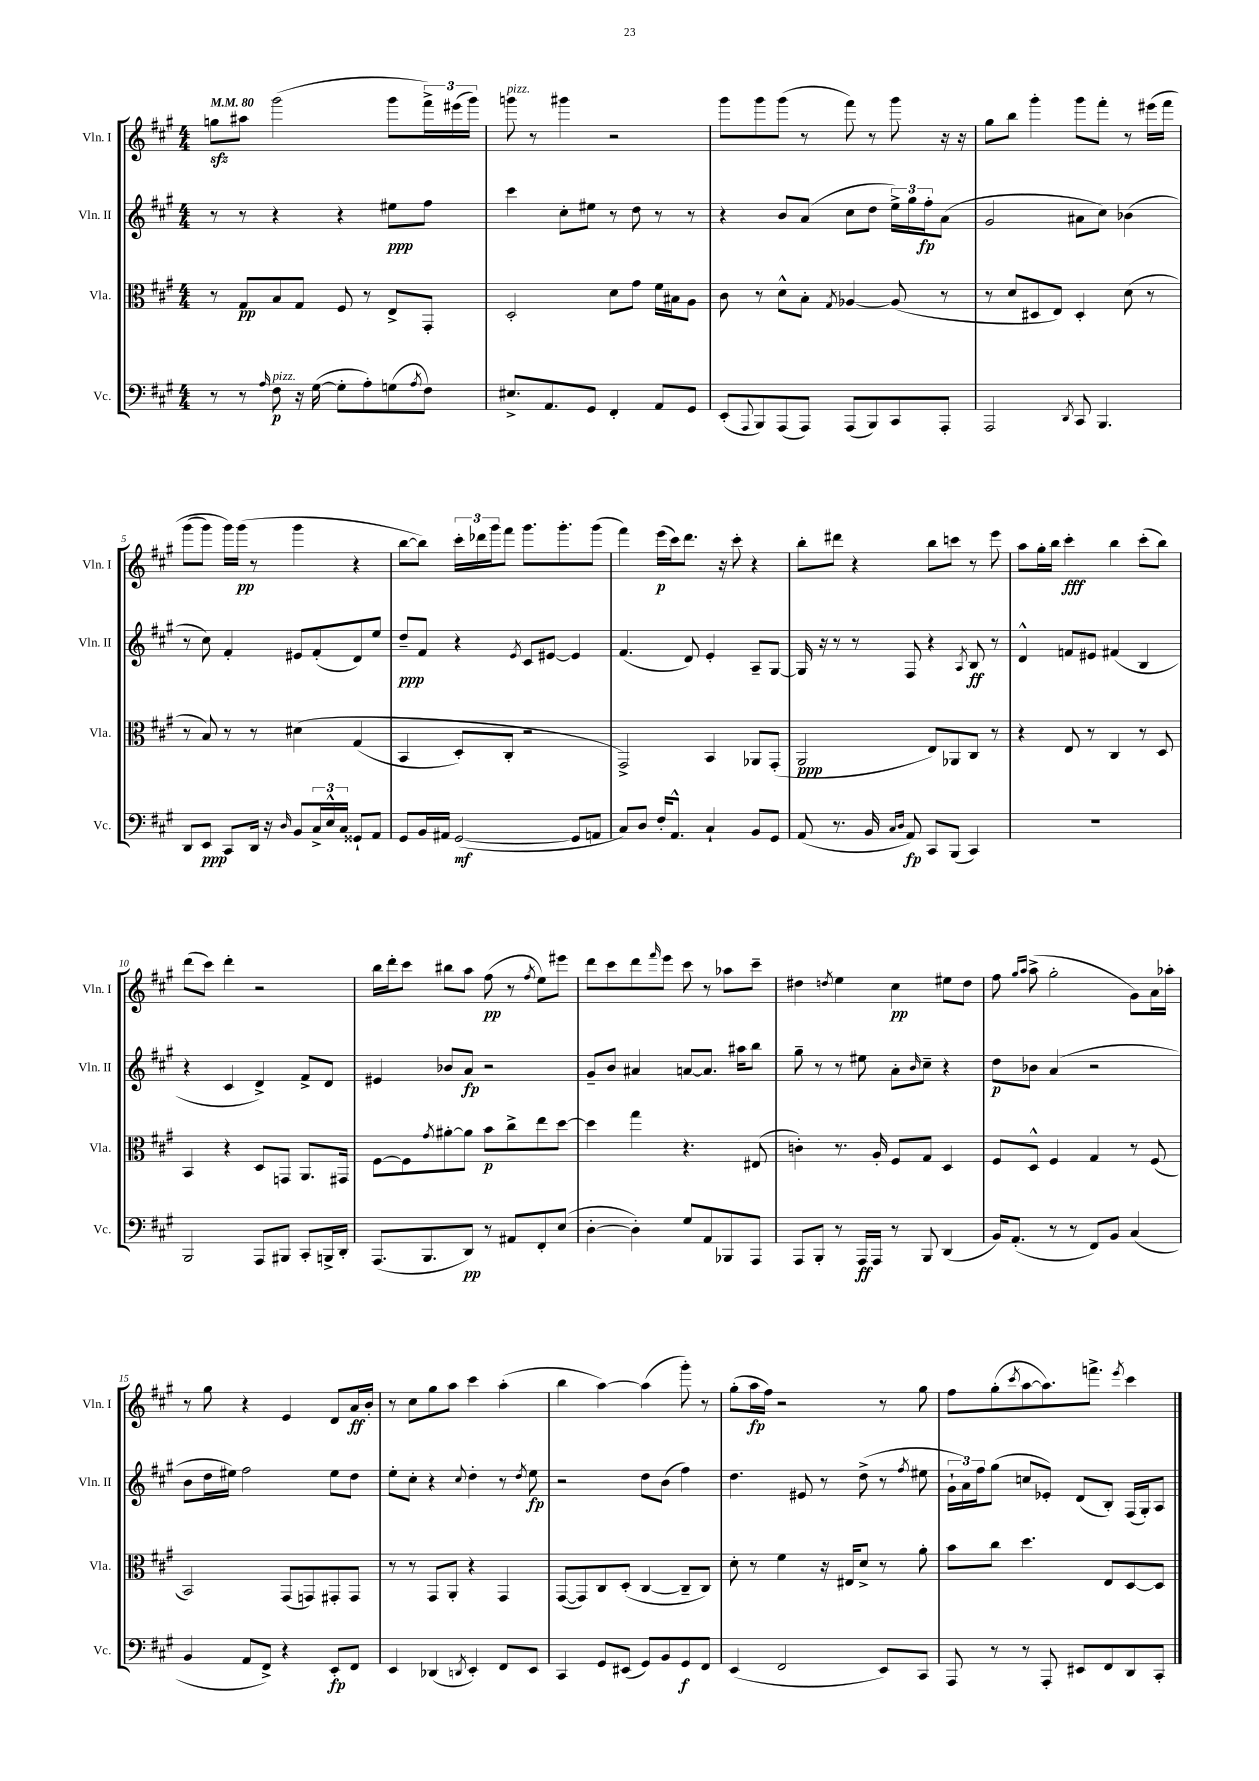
<<
\new StaffGroup <<
\new Staff = "s0" \with { instrumentName = "Vln. I" shortInstrumentName = "Vln. I" } {
    \clef treble \key a \major \numericTimeSignature \time 4/4 \tempo 4 = 80
    g''8\sfz ais''8 gis'''2( gis'''8 \tuplet 3/2 { fis'''16->) eis'''16( gis'''16) } |
    g'''8^\markup { \italic "pizz." } r8 gis'''4 r2 |
    gis'''8 gis'''8 gis'''8( r8 fis'''8) r8 gis'''8 r16 r16 |
    gis''8 b''8 gis'''4-. gis'''8 fis'''8-. r8 eis'''16\( fis'''16 |
    gis'''8( gis'''8) gis'''16\) gis'''16\pp( r8 gis'''4 r4 |
    b''8~ b''8) \tuplet 3/2 { cis'''16-. des'''16 gis'''16 } fis'''8 gis'''8. gis'''8.-. gis'''8( |
    fis'''4) e'''16\p( cis'''16) d'''8. r16 cis'''8-. r4 |
    b''8-. dis'''8 r4 b''8 c'''8 r8 e'''8 |
    a''8 gis''16-. b''16 cis'''4-.\fff b''4 cis'''8-.( b''8) |
    d'''8( cis'''8) d'''4-. r2 |
    b''16 d'''16-. cis'''8 bis''8 a''8 fis''8\pp( r8 \acciaccatura { fis''8 } e''8) eis'''8 |
    d'''8 cis'''8 d'''8 \grace { fis'''16 } e'''8 cis'''8 r8 aes''8 cis'''8-- |
    dis''4 \acciaccatura { d''8 } e''4 cis''4\pp eis''8 d''8 |
    fis''8 \grace { gis''16 a''16 } a''8->( gis''2-. gis'8) a'16 aes''16-. |
    r8 gis''8 r4 e'4 d'8 a'16\ff b'16-. |
    r8 cis''8 gis''8 a''8 cis'''4 a''4-.( |
    b''4 a''4~) a''4( gis'''8-.) r8 |
    gis''8-.( a''16\fp fis''16) r2 r8 gis''8 |
    fis''8 gis''8-.( \acciaccatura { cis'''8 } a''8~ a''8.) f'''8.-> \acciaccatura { e'''8 } cis'''4 \bar "|." |
}
\new Staff = "s1" \with { instrumentName = "Vln. II" shortInstrumentName = "Vln. II" } {
    \clef treble \key a \major \numericTimeSignature \time 4/4
    r8 r8 r4 r4 eis''8\ppp fis''8 |
    cis'''4 cis''8-. eis''8 r8 d''8 r8 r8 |
    r4 b'8 a'8( cis''8 d''8 \tuplet 3/2 { e''16->) gis''16 fis''16-.\fp } a'8( |
    gis'2 ais'8 cis''8) bes'4( |
    r8 cis''8) fis'4-. eis'8 fis'8-.( d'8) e''8 |
    d''8--\ppp fis'8 r4 \acciaccatura { e'8 } cis'8 eis'8~ eis'4 |
    fis'4.( d'8) e'4-. a8-- gis8~ |
    gis16 r16 r8 r8 fis8 r4 \acciaccatura { a8 } b8\ff r8 |
    d'4-^ f'8 eis'8 fis'4( b4 |
    r4 cis'4 d'4->) fis'8-> d'8 |
    eis'4 bes'8 a'8\fp r2 |
    gis'8-- b'8 ais'4 a'8~ a'8. ais''16 b''8 |
    gis''8-- r8 r8 eis''8 a'8-. \grace { b'16 } cis''8-- r4 |
    d''8\p bes'8 a'4( r2 |
    b'8 d''16 eis''16) fis''2 eis''8 d''8 |
    e''8-. cis''8-. r4 \appoggiatura { cis''8 } d''4-. r8 \acciaccatura { d''8 } e''8\fp |
    r2 d''8 b'8( fis''4) |
    d''4. eis'8 r8 d''8->( r8 \acciaccatura { fis''8 } eis''8 |
    \tuplet 3/2 { gis'16-! a'16) fis''16 } gis''8( c''8 ees'8-.) d'8( b8-.) fis16( gis16-.) a8 \bar "|." |
}
\new Staff = "s2" \with { instrumentName = "Vla." shortInstrumentName = "Vla." } {
    \clef alto \key a \major \numericTimeSignature \time 4/4
    r8 gis8\pp b8 gis8 fis8 r8 e8-> gis,8-. |
    d2-. d'8 gis'8 fis'16 bis16 a8 |
    cis'8 r8 d'8-^ b8-. \acciaccatura { gis8 } aes4~ aes8( r8 |
    r8 d'8 dis8 e8) dis4-. d'8( r8 |
    r8 b8) r8 r8 dis'4\( gis4( |
    b,4 d8-.) cis8-. r2 |
    gis,2->\) b,4 aes,8 gis,8-.( |
    a,2\ppp e8) aes,8 cis8 r8 |
    r4 e8 r8 cis4 r8 d8 |
    b,4 r4 d8 g,8 a,8. gis,16 |
    fis8~ fis8 \acciaccatura { gis'8 } ais'8~-. ais'8 b'8\p cis''8-> e''8 d''8~ |
    d''4 gis''4 r4. eis8( |
    c'4-.) r8. a16-. fis8 gis8 d4 |
    fis8 d8-^ fis4 gis4 r8 fis8( |
    b,2) gis,8( g,8) gis,8-. gis,8 |
    r8 r8 gis,8 a,8-. r4 gis,4 |
    gis,8~( gis,8) cis8 d8-.( cis4~ cis8-- cis8) |
    d'8-. r8 fis'4 r16 eis16 d'8-> r8 a'8-. |
    b'8 cis''8 d''4. e8 d8~ d8 \bar "|." |
}
\new Staff = "s3" \with { instrumentName = "Vc." shortInstrumentName = "Vc." } {
    \clef bass \key a \major \numericTimeSignature \time 4/4
    r8 r8 \grace { a16 } fis8\p^\markup { \italic "pizz." } r16 gis16~( gis8-. a8-.) g8( \acciaccatura { a8 } fis8) |
    eis8.-> a,8. gis,8 fis,4-. a,8 gis,8 |
    e,8-.( \appoggiatura { a,,8 } b,,8) a,,8( a,,8) a,,8( b,,8) cis,8 a,,8-. |
    a,,2 \acciaccatura { d,8 } cis,8 b,,4. |
    d,8 e,8\ppp cis,8 d,16 r16 \grace { d16 } b,8 \tuplet 3/2 { cis16-> e16-^ cis16 } gisis,8-! a,8 |
    gis,8 b,16 ais,16 gis,2~\mf( gis,8 a,8 |
    cis8) d8 fis16-. a,8.-^ cis4-! b,8 gis,8 |
    a,8( r8. b,16 \grace { cis16 d16 } a,8\fp) cis,8 b,,8( cis,4) |
    R1 |
    b,,2 a,,8 bis,,8 cis,8-. b,,16-> d,16-. |
    a,,8.( b,,8. d,8\pp) r8 ais,8 fis,8-. e8( |
    d4~-. d4-.) gis8 a,8 bes,,8 a,,8 |
    a,,8 b,,8-. r8 a,,16\ff a,,16 r8 b,,8 d,4( |
    b,16) a,8.-.( r8 r8 fis,8) b,8 cis4( |
    b,4 a,8 fis,8->) r4 e,8-.\fp fis,8 |
    e,4 des,4( \acciaccatura { d,8 } e,4-.) fis,8 e,8 |
    cis,4 gis,8 eis,8( gis,8) b,8 gis,8\f fis,8 |
    e,4( fis,2 e,8) cis,8 |
    a,,8 r8 r8 a,,8-. eis,8 fis,8 d,8 cis,8-. \bar "|." |
}
>>
>>
